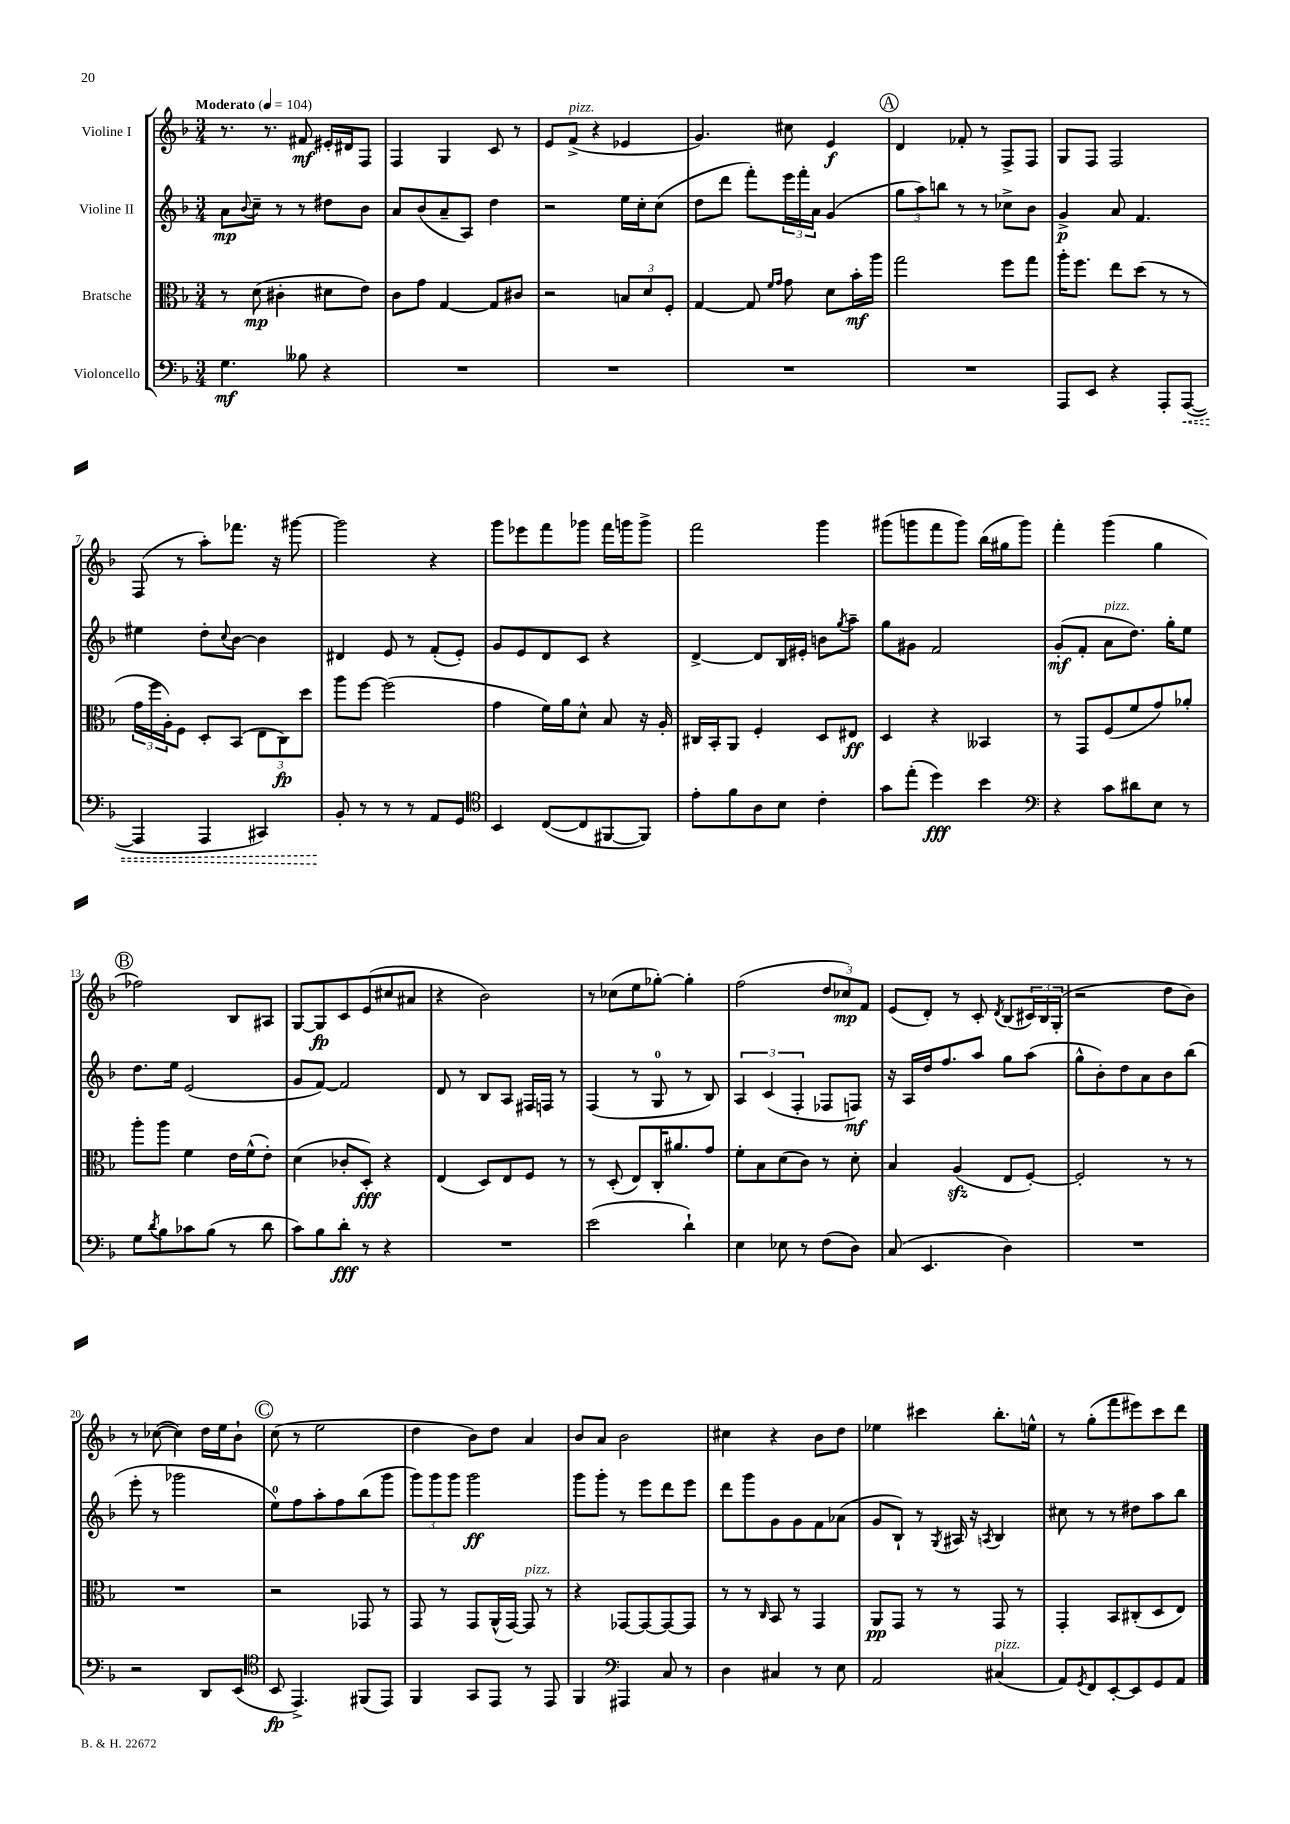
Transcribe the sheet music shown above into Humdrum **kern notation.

**kern	**kern	**kern	**kern
*staff4	*staff3	*staff2	*staff1
*clefF4	*clefC3	*clefG2	*clefG2
*k[b-]	*k[b-]	*k[b-]	*k[b-]
*M3/4	*M3/4	*M3/4	*M3/4
*MM104	*MM104	*MM104	*MM104
4.G	8r	8a	8.r
.	.	8qqb-	.
.	(8d	8cc~	.
.	.	.	8.r
.	4c#'	8r	.
8B--	.	8r	8f#
4r	8d#	8dd#	16e#'
.	.	.	16d#
.	8e)	8b-	8F
=	=	=	=
2.r	8c	8a	4F
.	8g	(8b-	.
.	[4G	8a~	4G
.	.	8A)	.
.	8G]	4dd	8c
.	8c#	.	8r
=	=	=	=
2.r	2r	2r	8e
.	.	.	(8f^
.	.	.	4r
.	12B	16ee	4e-
.	.	16cc'	.
.	12d	.	.
.	.	(8cc	.
.	12F'	.	.
=	=	=	=
2.r	[4G	8dd	4.g)
.	.	8ddd	.
.	8G]	8fff')	.
.	16qqf	.	.
.	16qqg	.	.
.	8g	24eee	8cc#
.	.	24fff'	.
.	.	24a	.
.	8d	(4g	4e
.	16b-'	.	.
.	16aa	.	.
=	=	=	=
2.r	2gg	12gg	4d
.	.	12aa)	.
.	.	12bb	.
.	.	8r	8f-'
.	.	8r	8r
.	8ff	8cc-^	8F^
.	8gg	8b-	8F
=	=	=	=
8AAA	16aa'	4g^	8G
.	8.ff	.	.
8EE	.	.	8F
4r	8ee	8a	2F
.	(8dd	4.f	.
8AAA'	8r	.	.
([8AAA	8r	.	.
=	=	=	=
4AAA]	24g	4ee#	(8F
.	24ff	.	.
.	24A')	.	.
.	8F	.	8r
4AAA	8D'	8dd'	8aa')
.	.	8qqcc	.
.	(8BB-	[8b-	8.fff-
4CC#)	12E	4b-]	.
.	.	.	16r
.	12C)	.	.
.	.	.	[8ggg#
.	12dd	.	.
=	=	=	=
8BB-'	8aa	4d#	2ggg#]
8r	[8ff	.	.
8r	(2ff]	8e	.
8r	.	8r	.
8AA	.	(8f'	4r
8GG	.	8e')	.
=	=	=	=
*clefC4	*	*	*
4BB-	4g	8g	8ggg
.	.	8e	8eee-
([8C	16f)	8d	8fff
.	16a	.	.
8C]	8d^^	8c	8ggg-
[8FF#	8B-	4r	16fff
.	.	.	16ggg
8FF#])	16r	.	8ggg^
.	16A'	.	.
=	=	=	=
8e'	16C#	[4d^	2fff
.	16BB-'	.	.
8f	8AA	.	.
8A	4F'	8d]	.
8B-	.	16B-	.
.	.	16e#'	.
4c'	8D	8b	4ggg
.	.	8qgg	.
.	8E#	8aa~	.
=	=	=	=
8g	4D	8gg	(8ggg#
(8ee'	.	8g#	8ggg
4dd)	4r	2f	8fff
.	.	.	8ggg)
4b-	4BB--	.	(16bb-
.	.	.	16gg#
.	.	.	8ggg)
=	=	=	=
*clefF4	*	*	*
4r	8r	(8g'	4fff'
.	8GG	8f'	.
8c	(8F	8a	(4ggg
8d#	8f	8.dd)	.
8E	8g)	.	4gg
.	.	16gg'	.
8r	8a-'	8ee	.
=	=	=	=
8G	8aa'	8.dd	2ff-)
8qd	.	.	.
8B-	8aa	.	.
.	.	16ee	.
8c-	4f	(2e	.
(8B-	.	.	.
8r	16e	.	8B-
.	(16f^^	.	.
8d	8e')	.	8A#
=	=	=	=
8c)	(4d	8g	[8G
8B-	.	[8f)	8G]
8d'	8c-'	2f]	8c
8r	8D')	.	(8e
4r	4r	.	8cc#
.	.	.	8a#
=	=	=	=
2.r	(4E	8d	4r
.	.	8r	.
.	8D)	8B-	2b-)
.	8E	8A	.
.	8F	16F#	.
.	.	16F	.
.	8r	8r	.
=	=	=	=
(2e	8r	(4F	8r
.	(8D'	.	(8cc-
.	8E)	8r	8ee
.	16C'	8G	[8gg-')
.	8.a#	.	.
4d`)	.	8r	4gg-']
.	8g	8B-)	.
=	=	=	=
4E	8f'	6A	(2ff
.	8B-	.	.
.	.	(6c	.
8E-	(8d	.	.
.	.	6F'	.
8r	8c)	.	.
(8F	8r	8F-	12dd
.	.	.	12cc-)
8D)	8d'	8F)	.
.	.	.	12f
=	=	=	=
(8C	4B-	16r	(8e
.	.	16A	.
4.EE	.	16dd	8d')
.	.	8.ff	.
.	(4A	.	8r
.	.	8aa	8c'
.	.	.	8qd
4D)	8E	8gg	(8B-
.	[8F')	(8aa	24c#)
.	.	.	24B-
.	.	.	(24G'
=	=	=	=
2.r	2F']	8gg^^	2r
.	.	8b-')	.
.	.	8dd	.
.	.	8a	.
.	8r	8b-	8dd
.	8r	(8bb-	8b-)
=	=	=	=
2r	2.r	8eee'	8r
.	.	8r	([8cc-
.	.	2ggg-	4cc-])
8DD	.	.	16dd
.	.	.	16ee
(8EE	.	.	8b-`
=	=	=	=
*clefC4	*	*	*
8BB-	2r	8ee)	(8cc
4.EE^)	.	8ff	8r
.	.	8aa'	2ee
.	.	8ff	.
(8FF#	8GG-	(8bb-	.
8EE)	8r	8ggg	.
=	=	=	=
4FF	8GG	12ggg)	4dd
.	.	12ggg	.
.	8r	.	.
.	.	12ggg	.
8GG	8GG	2ggg	8b-)
8EE	(16AA^^	.	8dd
.	[16GG)	.	.
8r	8GG]	.	4a
8EE	8r	.	.
=	=	=	=
4FF	4r	8ggg	8b-
.	.	8ggg'	8a
*clefF4	*	*	*
4AAA#	[8GG-	8r	2b-
.	8GG-_	8eee	.
8C	8GG-_	8ddd	.
8r	8GG-]	8eee	.
=	=	=	=
4D	8r	8ddd	4cc#
.	8r	8ggg	.
.	16qqC	.	.
4C#	8BB-	8g	4r
.	8r	8g	.
8r	4GG	8f	8b-
8E	.	(8a-	8dd
=	=	=	=
2AA	8AA	8g	4ee-
.	8GG	8B-`)	.
.	8r	8r	4ccc#
.	.	8qG	.
.	8r	16A#	.
.	.	16r	.
.	.	8qA	.
(4C#	8GG	4B-	8.bb-'
.	8r	.	.
.	.	.	16ee^^
=	=	=	=
8AA)	4GG'	8cc#	8r
8qGG	.	.	.
8FF	.	8r	(8gg'
[8EE'	8BB-	8r	8fff
8EE]	(8C#'	8dd#	8eee#)
8GG	8D	8aa	8ccc
8AA	8E)	8bb-	8ddd
==	==	==	==
*-	*-	*-	*-
